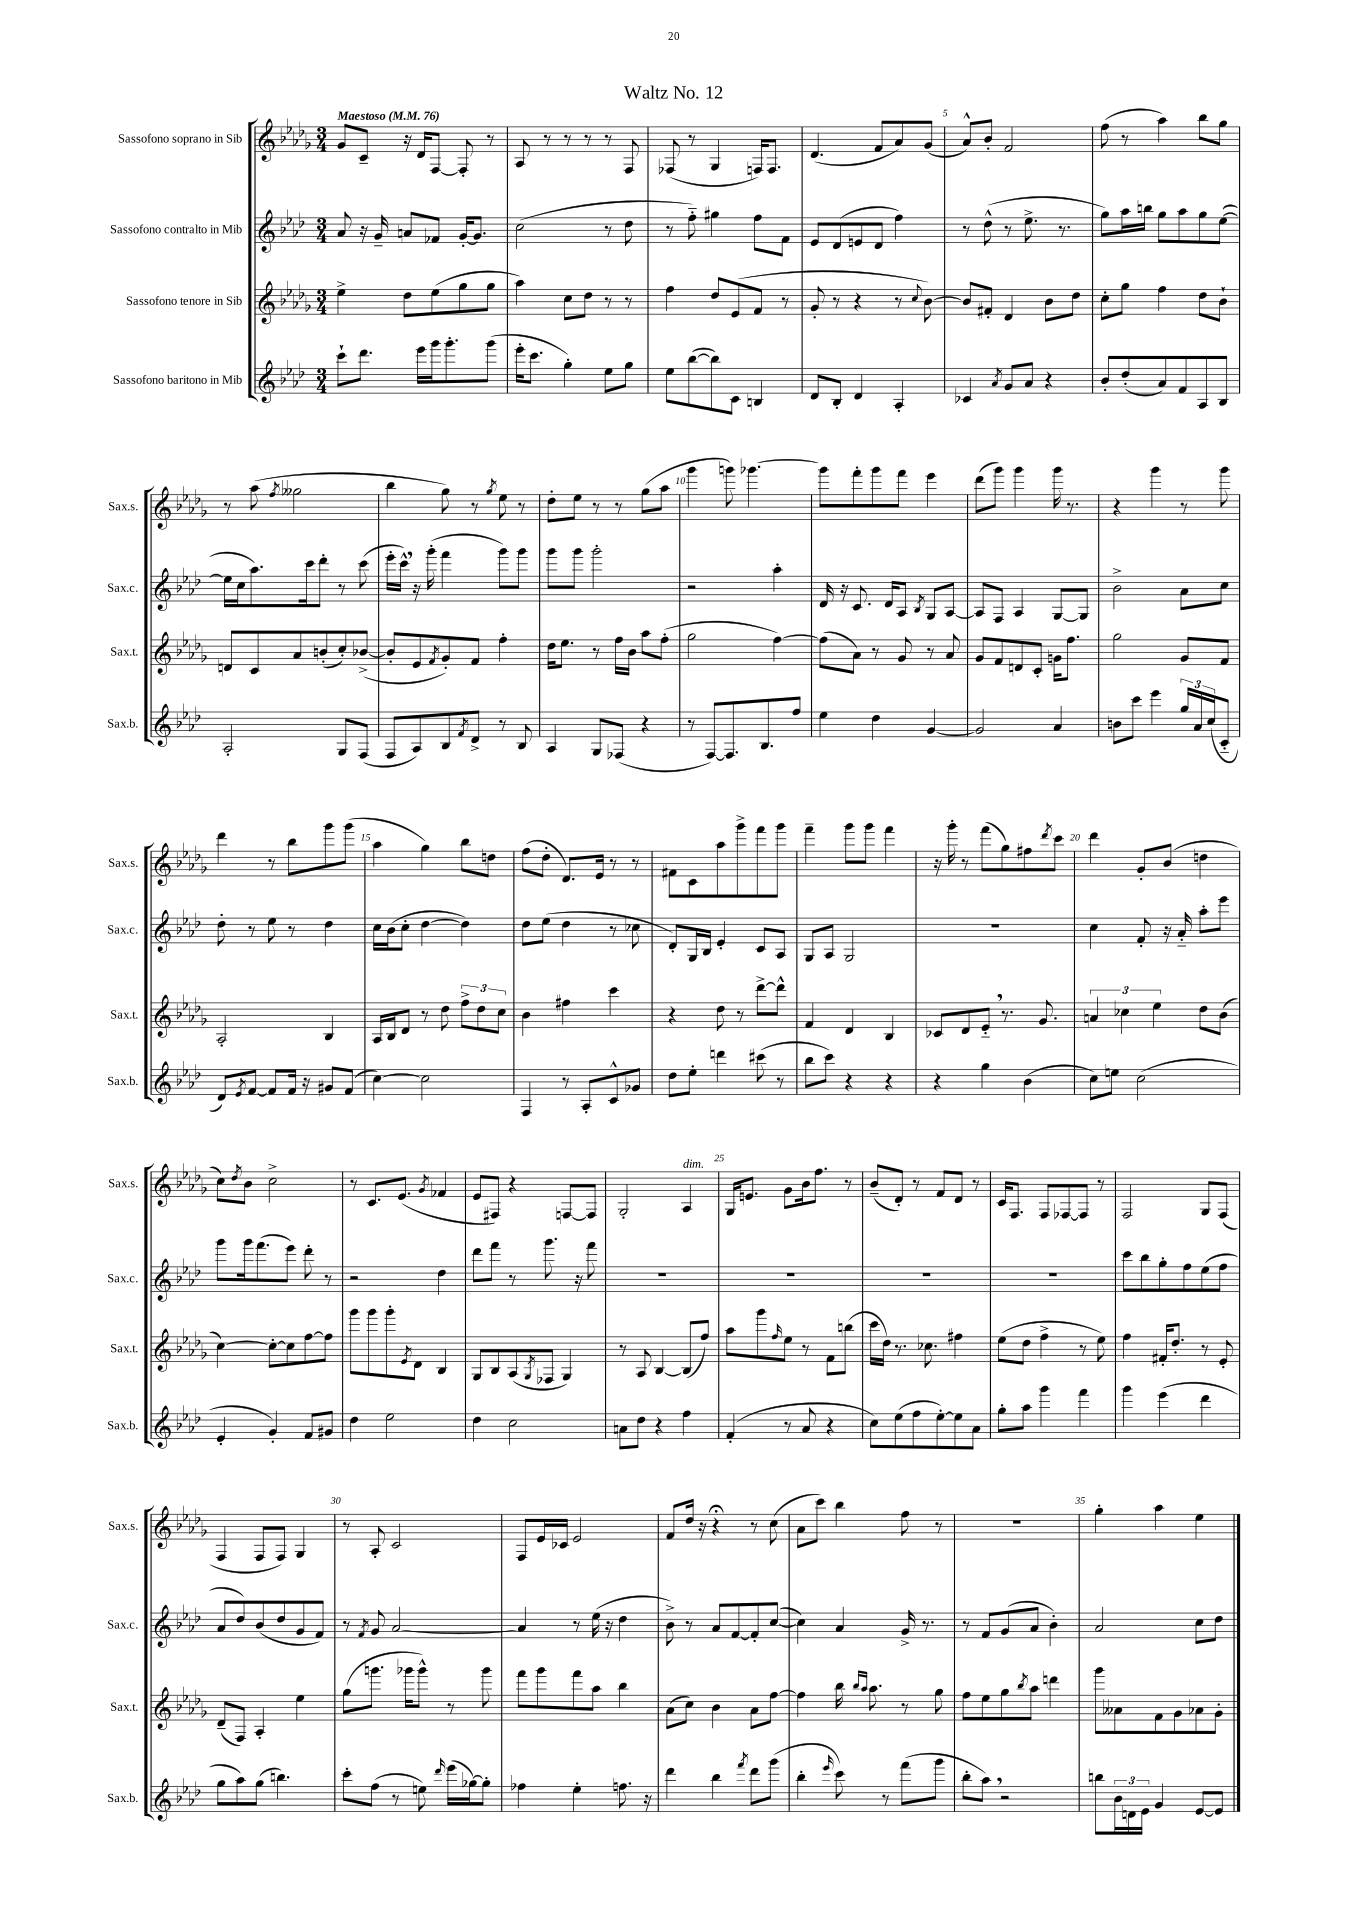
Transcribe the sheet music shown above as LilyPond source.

\header { title = "Waltz No. 12" }
<<
\new StaffGroup <<
\new Staff = "s0" \with { instrumentName = "Sassofono soprano in Sib" shortInstrumentName = "Sax.s." } {
    \clef treble \key des \major \numericTimeSignature \time 3/4 \tempo "Maestoso" 4 = 76
    ges'8 c'8-- r16 des'16 f8~ f8-. r8 |
    aes8 r8 r8 r8 r8 f8 |
    fes8( r8 ges4 f16) f8. |
    des'4.( f'8 aes'8) ges'8( |
    aes'8-^) bes'8-. f'2 |
    f''8( r8 aes''4) bes''8 ges''8 |
    r8 aes''8( \acciaccatura { f''8 } geses''2 |
    bes''4 ges''8) r8 \acciaccatura { ges''8 } ees''8 r8 |
    des''8-. ees''8 r8 r8 ges''8( aes''8 |
    ges'''4 g'''8) ges'''4.~ |
    ges'''8 f'''8-. ges'''8 f'''8 ees'''4 |
    des'''8( ges'''8) ges'''4 ges'''16 r8. |
    r4 ges'''4 r8 ges'''8 |
    des'''4 r8 bes''8 ges'''8 ges'''8( |
    aes''4 ges''4) bes''8 d''8 |
    f''8( des''8-. des'8.) ees'16 r8 r8 |
    fis'8 c'8 aes''8 ges'''8-> f'''8 ges'''8 |
    f'''4-- ges'''8 ges'''8 f'''4 |
    r16 ges'''16-. r8 f'''8( ges''8) fis''8 \acciaccatura { des'''8 } c'''8 |
    des'''4 ges'8-. bes'8( d''4 |
    c''8) \acciaccatura { des''8 } bes'8 c''2-> |
    r8 c'8. ees'8.( \acciaccatura { ges'8 } fes'4 |
    ees'8 fis8) r4 f8~ f8 |
    ges2-. aes4^\markup { \italic "dim." } |
    ges16 e'8. ges'8 bes'16 f''8. r8 |
    bes'8--( des'8-.) r8 f'8 des'8 r8 |
    c'16 f8. f8 fes8~ fes8 r8 |
    f2 ges8 f8( |
    f4 f8 f8) ges4 |
    r8 aes8-. c'2 |
    f8 ees'16 ces'16 ees'2 |
    f'8 des''16 r16 r4\fermata r8 c''8( |
    aes'8 c'''8) bes''4 f''8 r8 |
    R2. |
    ges''4-. aes''4 ees''4 \bar "|." |
}
\new Staff = "s1" \with { instrumentName = "Sassofono contralto in Mib" shortInstrumentName = "Sax.c." } {
    \clef treble \key aes \major \numericTimeSignature \time 3/4
    aes'8 r16 g'16-- a'8 fes'8 g'16~-. g'8. |
    c''2( r8 des''8 |
    r8 f''8-_) gis''4 f''8 f'8 |
    ees'8 des'8( e'8 des'8 f''4) |
    r8 des''8-^( r8 ees''8.-> r8. |
    g''8) aes''16 b''16 g''8 aes''8 g''8 ees''8~( |
    ees''16 c''16 aes''8.) c'''16 des'''8-. r8 c'''8( |
    ees'''16-. c'''16-^) \breathe r16 g'''16-.( f'''4 g'''8) g'''8 |
    g'''8 g'''8 g'''2-. |
    r2 aes''4-. |
    des'16 r16 c'8. des'16 aes8 \acciaccatura { bes8 } g8 aes8~ |
    aes8 f8 aes4 g8~ g8 |
    bes'2-> aes'8 c''8 |
    des''8-. r8 ees''8 r8 des''4 |
    c''16 bes'16( c''8-. des''4~ des''4) |
    des''8 ees''8( des''4 r8 ces''8 |
    des'8-.) g16 bes16 ees'4-. c'8 aes8 |
    g8 aes8 g2 |
    R2. |
    c''4 f'8-. r16 aes'16-_ aes''8-. ees'''8 |
    g'''8 g'''16 f'''8.( ees'''8) des'''8-. r8 |
    r2 des''4 |
    des'''8 f'''8 r8 g'''8. r16 f'''8 |
    R2. |
    R2. |
    R2. |
    R2. |
    c'''8 bes''8 g''8-. f''8 ees''8( f''8 |
    aes'8 des''8) bes'8( des''8 g'8 f'8) |
    r8 \acciaccatura { f'8 } g'8 aes'2~ |
    aes'4 r8 ees''16( r16 des''4 |
    bes'8->) r8 aes'8 f'8~ f'8-. c''8~( |
    c''4) aes'4 g'16-> r8. |
    r8 f'8 g'8( aes'8 bes'4-.) |
    aes'2 c''8 des''8 \bar "|." |
}
\new Staff = "s2" \with { instrumentName = "Sassofono tenore in Sib" shortInstrumentName = "Sax.t." } {
    \clef treble \key des \major \numericTimeSignature \time 3/4
    ees''4-> des''8 ees''8( ges''8 ges''8 |
    aes''4) c''8 des''8 r8 r8 |
    f''4 des''8 ees'8( f'8 r8 |
    ges'8-. r8 r4 r8 \appoggiatura { c''8 } bes'8~) |
    bes'8 fis'8-. des'4 bes'8 des''8 |
    c''8-. ges''8 f''4 des''8 bes'8-! |
    d'8 c'8 aes'8 b'8-.( c''8-.) bes'8~->( |
    bes'8-. ees'8 \acciaccatura { f'8 } ges'8-.) f'8 f''4-. |
    des''16 ees''8. r8 f''16 bes'16 aes''8 f''8-.( |
    ges''2 f''4~) |
    f''8( aes'8) r8 ges'8 r8 aes'8 |
    ges'8 f'8 d'8 c'8-. g'16 f''8. |
    ges''2 ges'8 f'8 |
    aes2-. bes4 |
    aes16 bes16 des'8 r8 des''8 \tuplet 3/2 { f''8-> des''8 c''8 } |
    bes'4 fis''4 c'''4 |
    r4 des''8 r8 des'''8~-> des'''8-^ |
    f'4 des'4 bes4 |
    ces'8 des'8 ees'8-_ \breathe r8. ges'8. |
    \tuplet 3/2 { a'4 ces''4 ees''4 } des''8 bes'8( |
    c''4~) c''8~-. c''8 f''8~ f''8 |
    ges'''8 ges'''8 ges'''8-. \acciaccatura { ees'8 } des'8 bes4 |
    ges8 bes8 aes8( \acciaccatura { ges8 } fes8 ges4) |
    r8 aes8 bes4~ bes8( f''8) |
    aes''8 ges'''8 \grace { f''16 } ees''8 r8 f'8 b''8( |
    c'''16 des''16) r8. ces''8. fis''4 |
    ees''8( des''8 f''4-> r8 ees''8) |
    f''4 fis'16-. des''8.-. r8 ees'8-. |
    des'8--( f8) aes4-. ees''4 |
    ges''8( g'''8. ges'''16 ges'''8-^) r8 ges'''8 |
    f'''8 ges'''8 f'''8 aes''8 bes''4 |
    aes'8( c''8) bes'4 aes'8 f''8~ |
    f''4 bes''16 \grace { bes''16 aes''16 } aes''8. r8 ges''8 |
    f''8 ees''8 ges''8 \acciaccatura { bes''8 } aes''8 d'''4 |
    ges'''8 aeses'8 f'8 ges'8 aes'8 ges'8-. \bar "|." |
}
\new Staff = "s3" \with { instrumentName = "Sassofono baritono in Mib" shortInstrumentName = "Sax.b." } {
    \clef treble \key aes \major \numericTimeSignature \time 3/4
    c'''8-! des'''8. ees'''16 g'''16 g'''8.-. g'''8( |
    ees'''16-. c'''8. g''4-.) ees''8 g''8 |
    ees''8 bes''8~( bes''8) c'8 b4 |
    des'8 bes8-. des'4 aes4-. |
    ces'4 \acciaccatura { aes'8 } g'8 aes'8 r4 |
    bes'8-. des''8-.( aes'8) f'8 aes8 bes8 |
    aes2-. g8 f8( |
    f8 aes8) bes8 \acciaccatura { f'8 } des'8-> r8 bes8 |
    aes4 g8 fes8( r4 |
    r8 f8~) f8. bes8. f''8 |
    ees''4 des''4 g'4~ |
    g'2 aes'4 |
    b'8 c'''8 ees'''4 \tuplet 3/2 { g''16 aes'16 c''16( } c'8-_ |
    des'8) \acciaccatura { ees'8 } f'8~ f'8 f'16 r16 gis'8 f'8( |
    c''4~) c''2 |
    f4 r8 aes8-. c'8-^ ges'8 |
    des''8 ees''8-. d'''4 cis'''8( r8 |
    bes''8 c'''8) r4 r4 |
    r4 g''4 bes'4( |
    c''8) e''8 c''2( |
    ees'4-. g'4-.) f'8 gis'8 |
    des''4 ees''2 |
    des''4 c''2 |
    a'8 des''8 r4 f''4 |
    f'4-.( r8 aes'8 r4 |
    c''8) ees''8( f''8 ees''8~-.) ees''8 aes'8 |
    g''8-. aes''8 g'''4 f'''4 |
    g'''4 ees'''4( des'''4 |
    g''8 aes''8) g''8( b''4.) |
    c'''8-. f''8( r8 e''8) \grace { des'''16 } ees'''16( ges''16~) ges''8-. |
    fes''4 ees''4-. f''8. r16 |
    des'''4 bes''4 \acciaccatura { f'''8 } des'''8 g'''8( |
    bes''4-. \grace { ees'''16 } c'''8) r8 f'''8( g'''8 |
    bes''8-. aes''8) \breathe r2 |
    b''8 \tuplet 3/2 { bes'16 d'16 ees'16 } g'4 ees'8~ ees'8 \bar "|." |
}
>>
>>
\layout { \context { \Score \override BarNumber.break-visibility = ##(#f #t #t) barNumberVisibility = #(every-nth-bar-number-visible 5) } }
